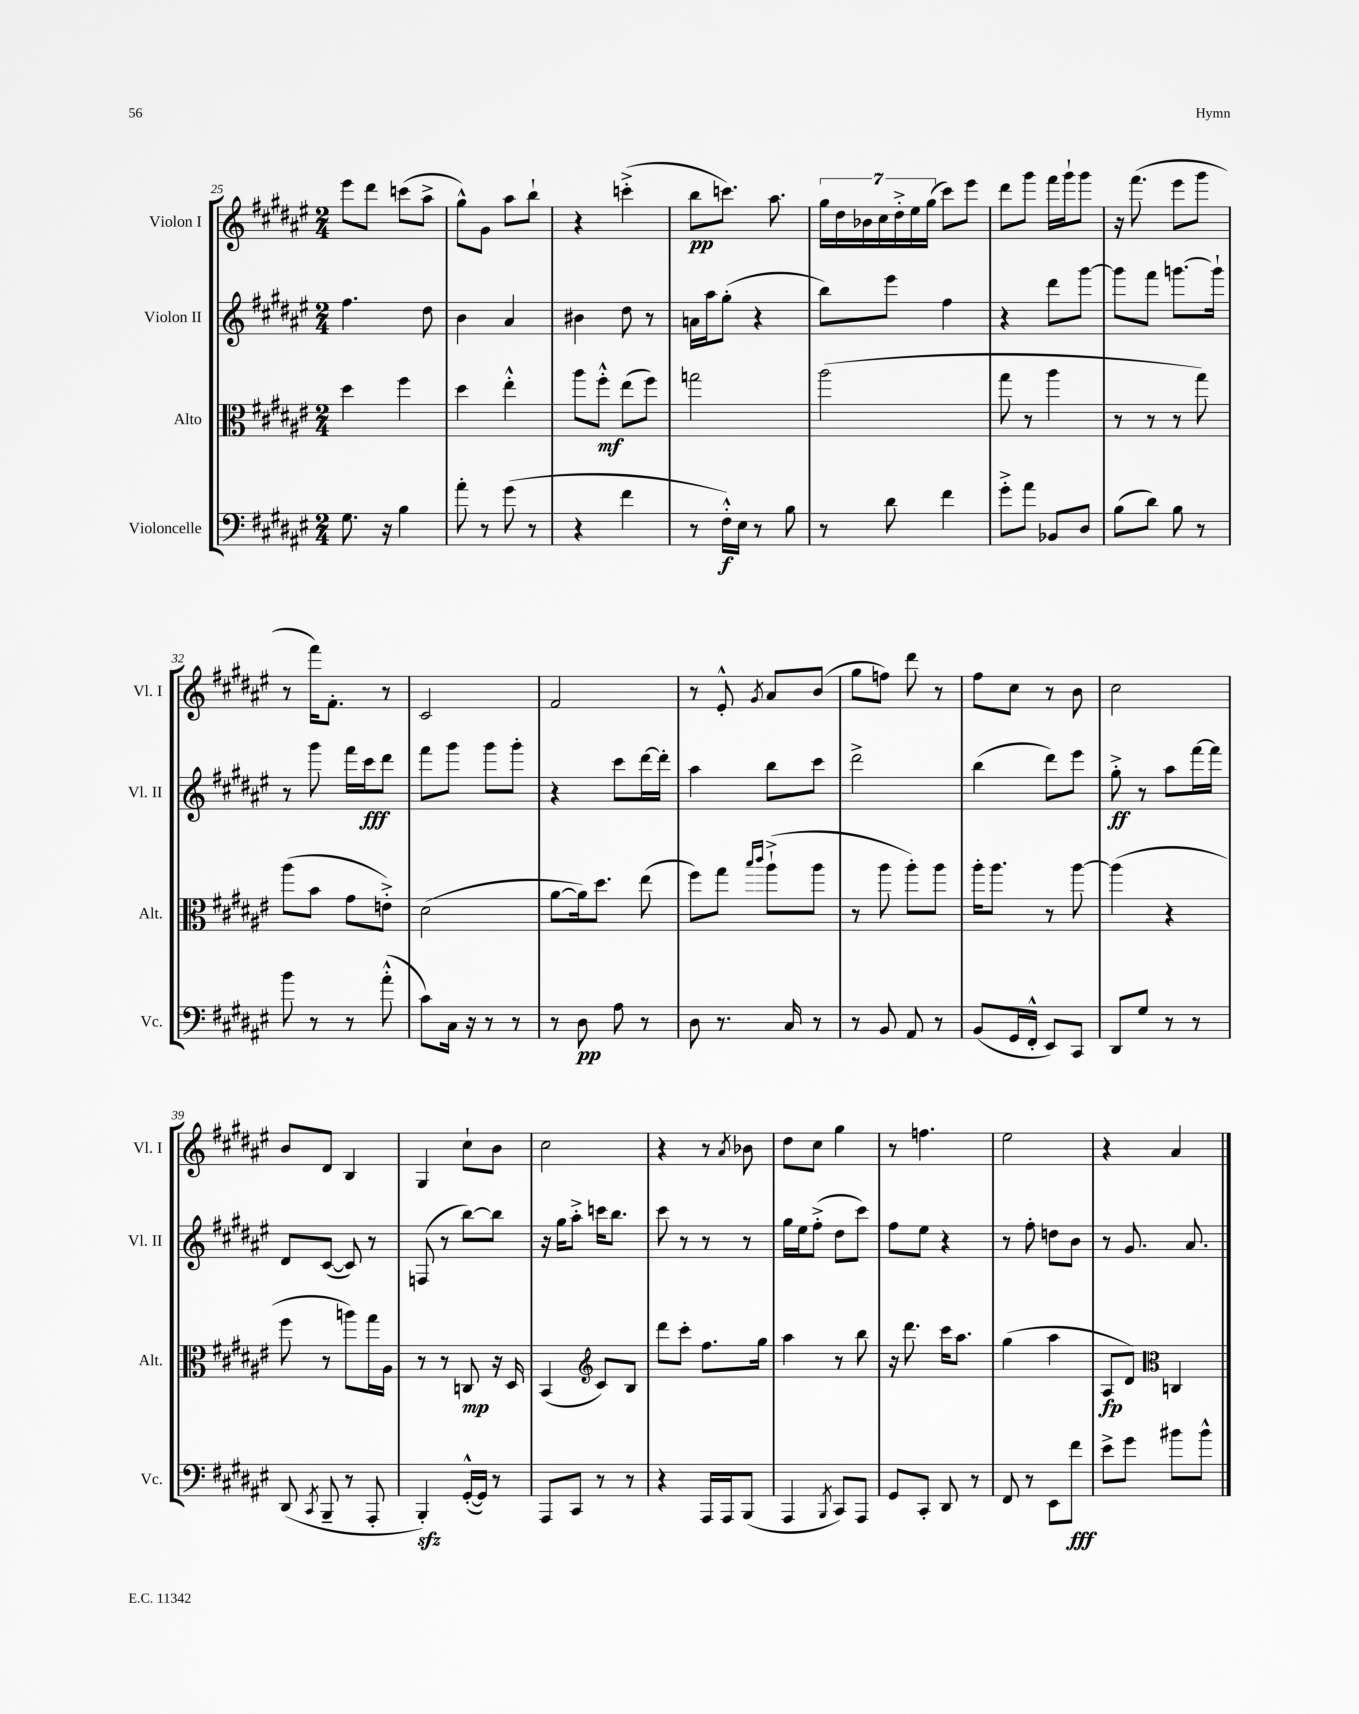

**kern	**dynam	**kern	**dynam	**kern	**dynam	**kern	**dynam
*part4	*part4	*part3	*part3	*part2	*part2	*part1	*part1
*staff4	*staff4	*staff3	*staff3	*staff2	*staff2	*staff1	*staff1
*I"Violoncelle	*	*I"Alto	*	*I"Violon II	*	*I"Violon I	*
*I'Vc.	*	*I'Alt.	*	*I'Vl. II	*	*I'Vl. I	*
*clefF4	*	*clefC3	*	*clefG2	*	*clefG2	*
*k[f#c#g#d#a#e#]	*	*k[f#c#g#d#a#e#]	*	*k[f#c#g#d#a#e#]	*	*k[f#c#g#d#a#e#]	*
*M2/4	*	*M2/4	*	*M2/4	*	*M2/4	*
=25	=25	=25	=25	=25	=25	=25	=25
8.G#\	.	4dd#\	.	4.ff#\	.	8eee#\L	.
.	.	.	.	.	.	8ddd#\J	.
16r	.	.	.	.	.	.	.
4B\	.	4ff#\	.	.	.	(8cccn\L	.
.	.	.	.	8dd#\	.	8aa#^\J	.
=26	=26	=26	=26	=26	=26	=26	=26
8a#'\	.	4dd#\	.	4b\	.	8gg#^^\L)	.
8r	.	.	.	.	.	8g#\J	.
(8g#\	.	4ee#'^^\	.	4a#/	.	8aa#\L	.
8r	.	.	.	.	.	8bb`\J	.
=27	=27	=27	=27	=27	=27	=27	=27
4r	.	8aa#\L	.	4b#X\	.	4r	.
.	.	8ff#'^^\J	mf	.	.	.	.
4f#\	.	(8ee#\L	.	8dd#\	.	(4cccn'^\	.
.	.	8ff#\J)	.	8r	.	.	.
=28	=28	=28	=28	=28	=28	=28	=28
8r	.	2ggn\	.	16an\LL	.	8bb\L	pp
.	.	.	.	16aa#\J	.	.	.
16F#'^^\LL)	f	.	.	(8gg#'\J	.	8.cccn\J)	.
16E#\JJ	.	.	.	.	.	.	.
8r	.	.	.	4r	.	.	.
.	.	.	.	.	.	8.aa#\	.
8B\	.	.	.	.	.	.	.
=29	=29	=29	=29	=29	=29	=29	=29
8r	.	(2aa#\	.	8bb\L)	.	28gg#\LL	.
.	.	.	.	.	.	28dd#\	.
.	.	.	.	.	.	28b-X\	.
.	.	.	.	.	.	28cc#\	.
8d#\	.	.	.	8eee#\J	.	.	.
.	.	.	.	.	.	28dd#'^\	.
.	.	.	.	.	.	28ee#\	.
.	.	.	.	.	.	(28gg#\JJ	.
4f#\	.	.	.	4ff#\	.	8ccc#\L)	.
.	.	.	.	.	.	8eee#\J	.
=30	=30	=30	=30	=30	=30	=30	=30
8g#'^\L	.	8gg#\	.	4r	.	8ddd#\L	.
8a#\J	.	8r	.	.	.	8ggg#\J	.
8BB-X/L	.	4aa#\	.	8ddd#\L	.	16fff#\LL	.
.	.	.	.	.	.	16ggg#`\J	.
8D#/J	.	.	.	[8ggg#\J	.	8ggg#\J	.
=31	=31	=31	=31	=31	=31	=31	=31
(8B\L	.	8r	.	8ggg#\L]	.	16r	.
.	.	.	.	.	.	(8.fff#\	.
8d#\J)	.	8r	.	8fff#\J	.	.	.
8B\	.	8r	.	[8.gggn\L	.	8eee#\L	.
8r	.	8gg#\)	.	.	.	8ggg#\J	.
.	.	.	.	16ggg`\Jk]	.	.	.
!!LO:LB:g=z
=32	=32	=32	=32	=32	=32	=32	=32
8b\	.	(8aa#\L	.	8r	.	8r	.
8r	.	8b\J	.	8ggg#\	.	16fff#\KL)	.
.	.	.	.	.	.	8.f#'\J	.
8r	.	8g#\L	.	16fff#\LL	.	.	.
.	.	.	.	16ccc#\J	fff	.	.
(8a#'^^\	.	8en'^\J)	.	8ddd#\J	.	8r	.
=33	=33	=33	=33	=33	=33	=33	=33
8c#\L)	.	(2d#\	.	8fff#\L	.	2c#/	.
16C#\Jk	.	.	.	8ggg#\J	.	.	.
16r	.	.	.	.	.	.	.
8r	.	.	.	8ggg#\L	.	.	.
8r	.	.	.	8ggg#'\J	.	.	.
=34	=34	=34	=34	=34	=34	=34	=34
8r	.	[8a#\L	.	4r	.	2f#/	.
8D#\	pp	16a#\k])	.	.	.	.	.
.	.	8.dd#\J	.	.	.	.	.
8A#\	.	.	.	8ccc#\L	.	.	.
8r	.	(8ee#\	.	[16ddd#\L	.	.	.
.	.	.	.	16ddd#'\JJ]	.	.	.
=35	=35	=35	=35	=35	=35	=35	=35
8D#\	.	8ff#\L)	.	4aa#\	.	8r	.
8.r	.	8gg#\J	.	.	.	8e#'^^/	.
.	.	16qqbb/LL	.	.	.	.	.
.	.	16qqccc#/JJ	.	.	.	8qg#/	.
.	.	(8aa#`^\L	.	8bb\L	.	8a#/L	.
16C#/	.	.	.	.	.	.	.
8r	.	8aa#\J	.	8ccc#\J	.	(8b/J	.
=36	=36	=36	=36	=36	=36	=36	=36
8r	.	8r	.	2ddd#^\	.	8gg#\L	.
8BB/	.	8aa#\	.	.	.	8ffn\J)	.
8AA#/	.	8aa#'\L)	.	.	.	8ddd#\	.
8r	.	8aa#\J	.	.	.	8r	.
=37	=37	=37	=37	=37	=37	=37	=37
(8BB/L	.	16aa#'\KL	.	(4bb\	.	8ff#\L	.
.	.	8.aa#\J	.	.	.	.	.
16GG#/L	.	.	.	.	.	8cc#\J	.
16FF#'^^/JJ	.	.	.	.	.	.	.
8EE#/L)	.	8r	.	8ddd#\L)	.	8r	.
8CC#/J	.	[8aa#\	.	8eee#\J	.	8b\	.
=38	=38	=38	=38	=38	=38	=38	=38
8DD#/L	.	(4aa#\]	.	8gg#'^\	ff	2cc#\	.
8G#/J	.	.	.	8r	.	.	.
8r	.	4r	.	8aa#\L	.	.	.
8r	.	.	.	[16fff#\L	.	.	.
.	.	.	.	16fff#\JJ]	.	.	.
!!LO:LB:g=z
=39	=39	=39	=39	=39	=39	=39	=39
(8DD#/	.	8ff#\	.	8d#/L	.	8b/L	.
8qCC#/	.	.	.	.	.	.	.
8BBB~/	.	8r	.	([8c#/J	.	8d#/J	.
8r	.	8aan\L)	.	8c#/])	.	4B/	.
8AAA#'/	.	16gg#\L	.	8r	.	.	.
.	.	16A#\JJ	.	.	.	.	.
=40	=40	=40	=40	=40	=40	=40	=40
4BBBzz'/)	.	8r	.	(8Fn/	.	4G#/	.
.	.	8r	.	8r	.	.	.
([16GG#'^^/LL	.	8Cn/	mp	[8bb\L)	.	8cc#`\L	.
16GG#/JJ])	.	.	.	.	.	.	.
8r	.	16r	.	8bb\J]	.	8b\J	.
.	.	16D#/	.	.	.	.	.
=41	=41	=41	=41	=41	=41	=41	=41
8AAA#/L	.	(4BB/	.	16r	.	2cc#\	.
.	.	.	.	16gg#\KL	.	.	.
8CC#/J	.	.	.	8aa#'^\J	.	.	.
*	*	*clefG2	*	*	*	*	*
8r	.	8c#/L)	.	16cccn\KL	.	.	.
.	.	.	.	8.bb\J	.	.	.
8r	.	8B/J	.	.	.	.	.
=42	=42	=42	=42	=42	=42	=42	=42
4r	.	8ddd#\L	.	8ccc#\	.	4r	.
.	.	8ccc#'\J	.	8r	.	.	.
16AAA#/LL	.	8.ff#\L	.	8r	.	8r	.
16AAA#/J	.	.	.	.	.	.	.
.	.	.	.	.	.	8qa#/	.
(8BBB/J	.	.	.	8r	.	8b-X\	.
.	.	16gg#\Jk	.	.	.	.	.
=43	=43	=43	=43	=43	=43	=43	=43
4AAA#/	.	4aa#\	.	16gg#\LL	.	8dd#\L	.
.	.	.	.	16ee#\J	.	.	.
.	.	.	.	(8ff#'^\J	.	8cc#\J	.
8qBBB/	.	.	.	.	.	.	.
8CC#/L)	.	8r	.	8dd#\L	.	4gg#\	.
8AAA#/J	.	8bb\	.	8ccc#\J)	.	.	.
=44	=44	=44	=44	=44	=44	=44	=44
8GG#/L	.	16r	.	8ff#\L	.	8r	.
.	.	8.ddd#\	.	.	.	.	.
8CC#'/J	.	.	.	8ee#\J	.	4.ffn\	.
8DD#/	.	16ccc#\KL	.	4r	.	.	.
.	.	8.aa#\J	.	.	.	.	.
8r	.	.	.	.	.	.	.
=45	=45	=45	=45	=45	=45	=45	=45
8FF#/	.	(4gg#\	.	8r	.	2ee#\	.
8r	.	.	.	8ff#'\	.	.	.
8EE#\L	.	4aa#\	.	8ddn\L	.	.	.
8f#\J	fff	.	.	8b\J	.	.	.
=46	=46	=46	=46	=46	=46	=46	=46
8e#^\L	.	8A#/L	fp	8r	.	4r	.
8g#\J	.	8d#/J)	.	8.g#/	.	.	.
*	*	*clefC3	*	*	*	*	*
8b#X\L	.	4Cn/	.	.	.	4a#/	.
.	.	.	.	8.a#/	.	.	.
8b#^^\J	.	.	.	.	.	.	.
==	==	==	==	==	==	==	==
*-	*-	*-	*-	*-	*-	*-	*-
